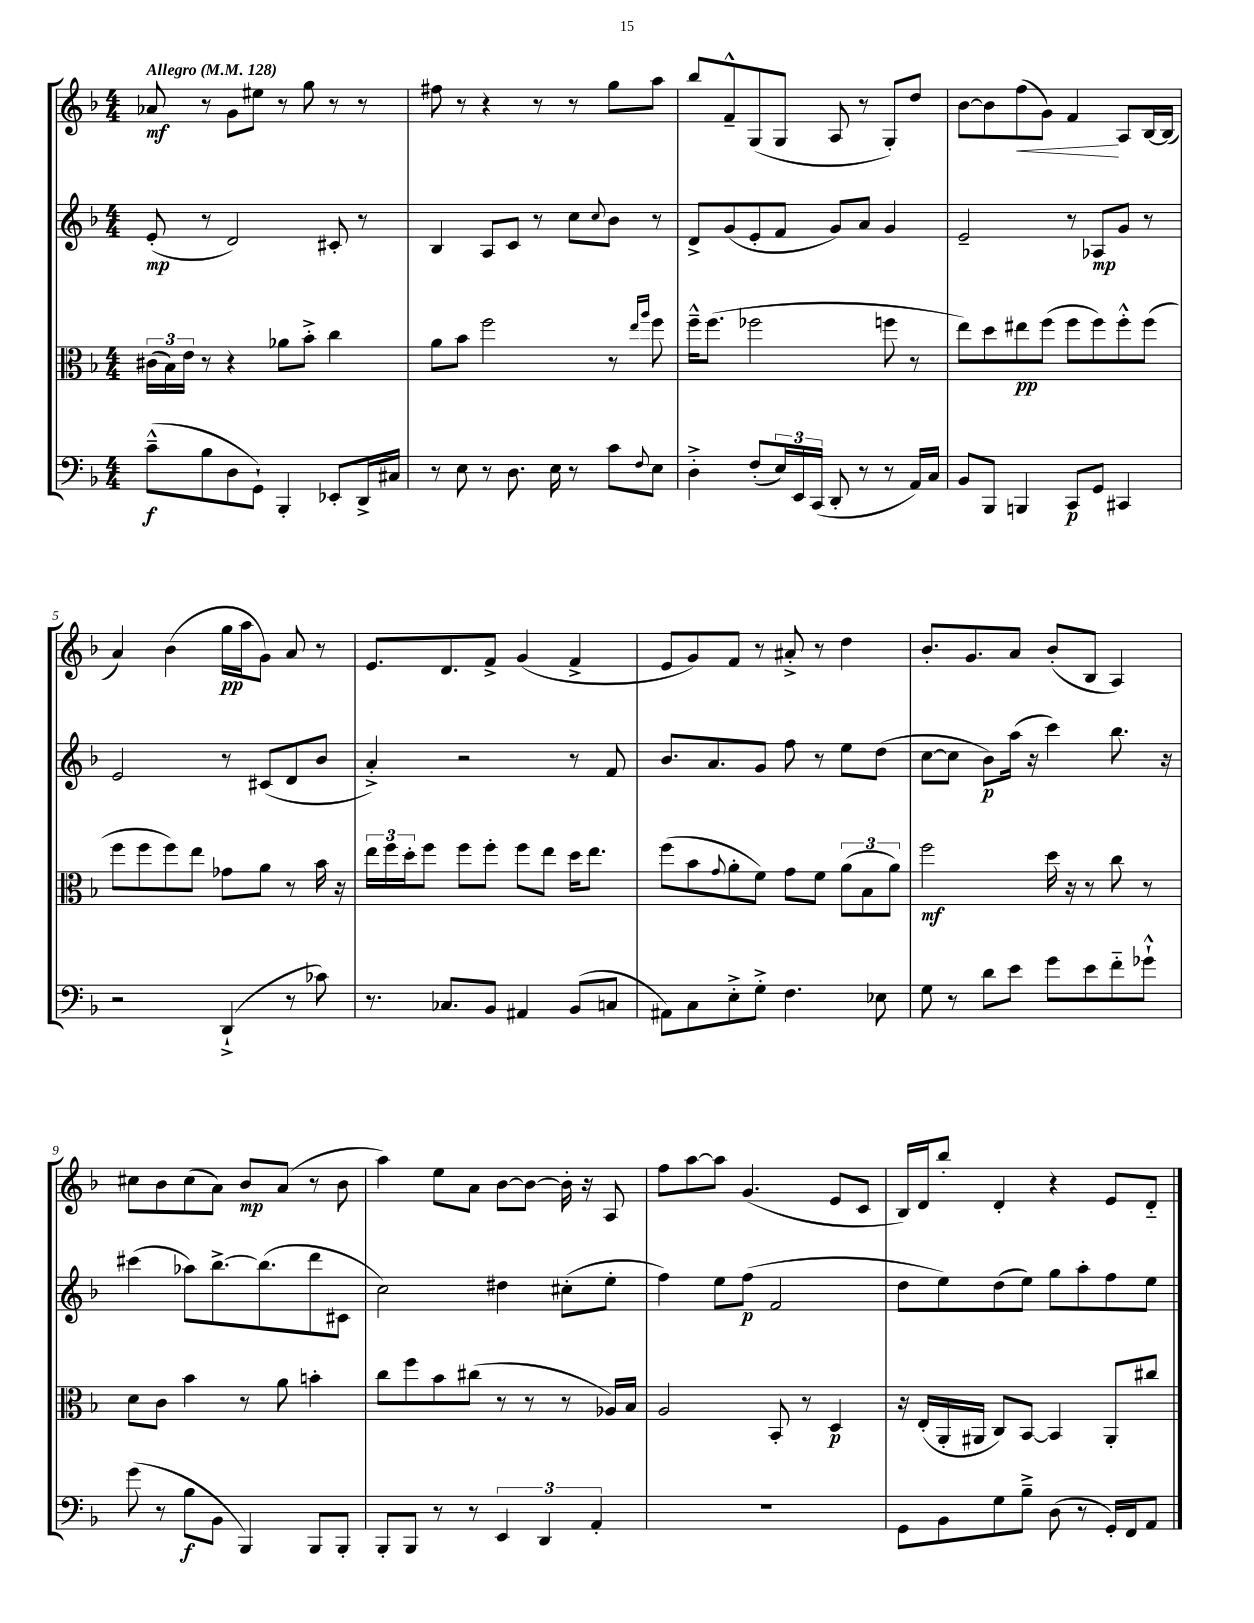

**kern	**kern	**kern	**kern
*staff4	*staff3	*staff2	*staff1
*clefF4	*clefC3	*clefG2	*clefG2
*k[b-]	*k[b-]	*k[b-]	*k[b-]
*M4/4	*M4/4	*M4/4	*M4/4
*MM128	*MM128	*MM128	*MM128
(8c~^^	(24c#	(8e'	8a-
.	24B-)	.	.
.	24e	.	.
8B-	8r	8r	8r
8D	4r	2d)	8g
8GG`)	.	.	8ee#
4BBB-'	8a-	.	8r
.	8b-'^	.	8gg
8EE-'	4cc	8c#'	8r
16DD^	.	8r	8r
16C#	.	.	.
=	=	=	=
8r	8a	4B-	8ff#
8E	8b-	.	8r
8r	2ff	8A	4r
8.D	.	8c	.
.	.	8r	8r
16E	.	.	.
8r	.	8cc	8r
.	.	8qqcc	.
8c	8r	8b-	8gg
.	16qqee	.	.
8qqF	16qqaa	.	.
8E	8ff	8r	8aa
=	=	=	=
4D'^	16ff~^^	8d^	8bb-
.	(8.ff	.	.
.	.	(8g	8f~^^
(8F'	2ff-	8e'	(8G
24E)	.	8f	8G
24EE	.	.	.
(24CC	.	.	.
8DD'	.	8g)	8A
8r	.	8a	8r
8r	8ff	4g	8G')
16AA)	8r	.	8dd
16C	.	.	.
=	=	=	=
8BB-	8ee)	2e~	[8b-
8BBB-	8dd	.	8b-]
4BBB	8ee#	.	(8ff
.	(8ff	.	8g)
8CC	8ff	8r	4f
8GG	8ff)	8A-	.
4CC#	8ff'^^	8g	8A
.	(8ff	8r	[16B-
.	.	.	(16B-]
=	=	=	=
2r	8ff	2e	4a)
.	8ff	.	.
.	8ff)	.	(4b-
.	8ee	.	.
(4DD`^	8g-	8r	16gg
.	.	.	16aa
.	8a	(8c#	8g)
8r	8r	8d	8a
8c-)	16b-	8b-	8r
.	16r	.	.
=	=	=	=
8.r	24ee	4a'^)	8.e
.	24ff	.	.
.	24dd'	.	.
.	8ff	.	.
8.C-	.	.	8.d
.	8ff	2r	.
8BB-	8ff'	.	8f^
4AA#	8ff	.	(4g
.	8ee	.	.
(8BB-	16dd	8r	4f^
.	8.ee	.	.
8C	.	8f	.
=	=	=	=
8AA#)	(8ff	8.b-	8e
8C	8b-	.	8g)
.	.	8.a	.
.	8qqg	.	.
8E'^	8a'	.	8f
8G'^	8f)	8g	8r
4.F	8g	8ff	8a#'^
.	8f	8r	8r
.	(12a	8ee	4dd
.	12B-	.	.
8E-	.	(8dd	.
.	12a)	.	.
=	=	=	=
8G	2ff	[8cc	8.b-'
8r	.	8cc]	.
.	.	.	8.g
8d	.	8b-)	.
8e	.	(16aa	8a
.	.	16r	.
8g	16dd	4ccc)	(8b-'
.	16r	.	.
8e	8r	.	8B-
8f'~	8cc	8.bb-	4A)
8g-`^^	8r	.	.
.	.	16r	.
=	=	=	=
(8g	8d	(4ccc#	8cc#
8r	8c	.	8b-
8B-	4b-	8aa-)	(8cc#
8BB-	.	[8.bb-^	8a)
4BBB-)	8r	.	8b-
.	.	(8.bb-]	.
.	8a	.	(8a
8BBB-	4b'	8ddd	8r
8BBB-'	.	8c#	8b-
=	=	=	=
8BBB-'	8cc	2cc)	4aa)
8BBB-	8ff	.	.
8r	8b-	.	8ee
8r	(8cc#	.	8a
6EE	8r	4dd#	[8b-
.	8r	.	8b-_
6DD	.	.	.
.	8r	(8cc#'	16b-']
.	.	.	16r
6AA'	.	.	.
.	16A-)	8ee'	8A
.	16B-	.	.
=	=	=	=
1r	2A	4ff)	8ff
.	.	.	[8aa
.	.	8ee	8aa]
.	.	(8ff	(4.g
.	8BB-'	2f	.
.	8r	.	.
.	4D	.	8e
.	.	.	8c
=	=	=	=
8GG	16r	8dd	16B-)
.	(16E'	.	16d
8BB-	16AA'	8ee)	8bb-'
.	16AA#	.	.
8G	8C)	(8dd	4d'
8B-~^	[8BB-	8ee)	.
(8D	4BB-]	8gg	4r
8r	.	8aa'	.
16GG')	8AA#'	8ff	8e
16FF	.	.	.
8AA	8cc#	8ee	8d'~
==	==	==	==
*-	*-	*-	*-
